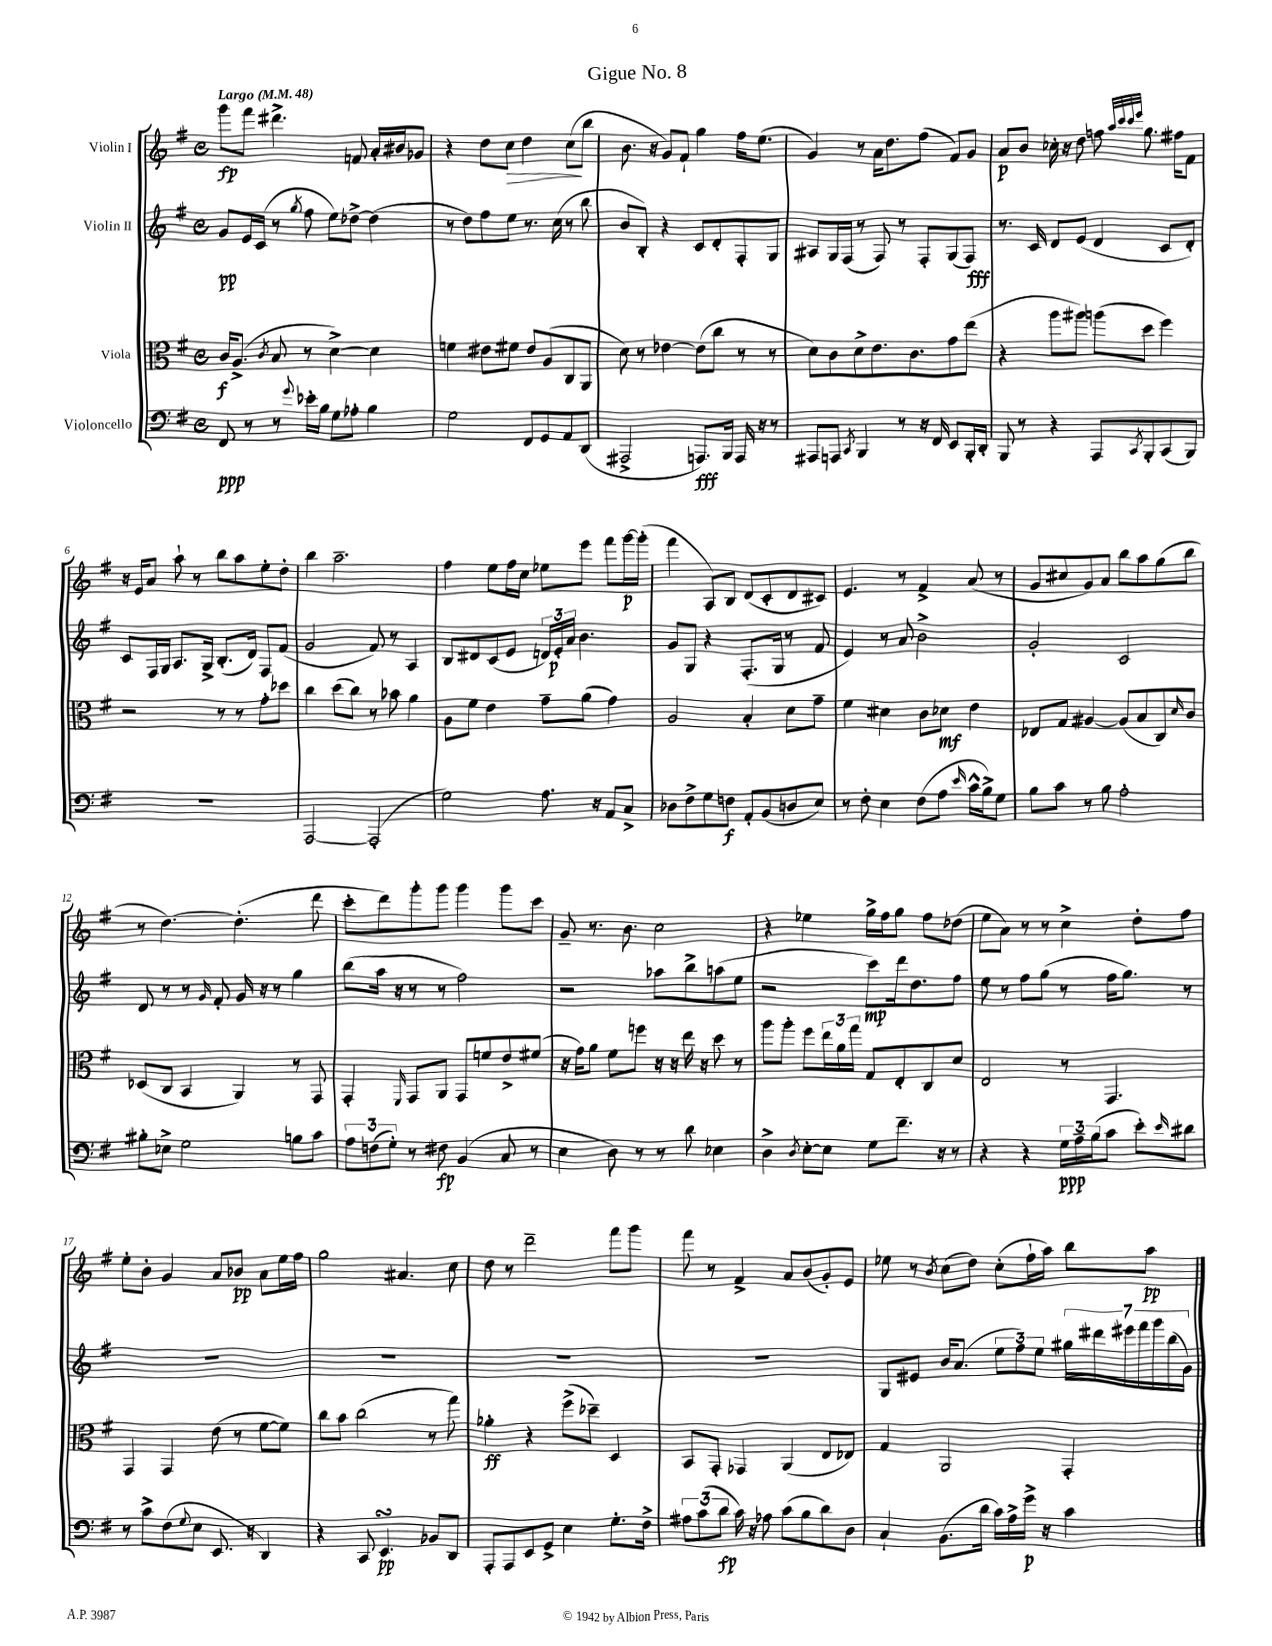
\header { title = "Gigue No. 8" }
<<
\new StaffGroup <<
\new Staff = "s0" \with { instrumentName = "Violin I" } {
    \clef treble \key g \major \defaultTimeSignature \time 4/4 \tempo "Largo" 4 = 48
    g'''8\fp fis'''8 dis'''4.-> f'8 a'16-. bis'16 ges'8 |
    r4 d''8 c''8\> d''4 c''8\!( b''8 |
    b'8. r16 g'8) fis'8-! g''4 fis''16 e''8.( |
    g'4) r8 a'16 d''8. fis''8( fis'8) g'8 |
    a'8\p b'8 ces''16-. r16 d''8 f''8 \grace { a''32 c'''32 c'''32 e'''32 } g''8. fis''16 fis'8 |
    r16 e'16 a'8 a''8-! r8 b''8 a''8 e''8-. d''8-. |
    b''4 a''2.-- |
    fis''4 e''8 fis''16 c''16 ees''8 e'''8 fis'''8 g'''16~\p g'''16-.( |
    fis'''4 a8) b8 d'8( c'8-. d'8 cis'8) |
    e'4. r8 fis'4-> a'8( r8 |
    g'8 cis''8 g'8) a'8 b''8 a''8 g''8( b''8 |
    r8 d''4.~) d''4.-.( d'''8 |
    c'''8-. d'''8) g'''8-. g'''8 g'''4 g'''8 c'''8 |
    g'8-- r8. b'8. c''2 |
    r4 ees''4 g''16-> fis''16 g''8 fis''8 des''8( |
    e''8 a'8) r8 r8 c''4-> d''8-. fis''8 |
    e''8-. b'8-. g'4 a'8 bes'8\pp a'8 e''16 fis''16 |
    g''2 ais'4. c''8 |
    d''8 r8 d'''2-- fis'''8 g'''8 |
    fis'''8 r8 fis'4-> a'8 b'8( g'8-.) e'8 |
    ees''8 r8 \acciaccatura { b'8 } c''8( d''8) c''8-.( fis''16-! a''16) b''8 a''8\pp \bar "|." |
}
\new Staff = "s1" \with { instrumentName = "Violin II" } {
    \clef treble \key g \major \defaultTimeSignature \time 4/4
    g'8\pp e'16 c'16( r8 \acciaccatura { g''8 } fis''8 e''8) des''8~-> des''4( |
    r8 d''8) fis''8 e''8 r8. c''16( r8 b''8 |
    b'8 b8-.) r4 c'8 d'8-. fis8-. g8 |
    ais8 g16 fis16( r8 fis8) r8 fis8-. g8( fis8\fff) |
    r8. c'16 d'8 e'8( d'4 c'8 d'8-.) |
    c'8 fis16 g16 a8. g16-> b8.-.( d'16) fis8 fis'8( |
    g'2 fis'8) r8 a4 |
    b8 dis'8 c'8( e'8 \tuplet 3/2 { d'16) e'16-.\p a'16 } b'4. |
    g'8 g8 r4 fis8.-.( g16 r8 fis'8 |
    e'4) r8 a'8 b'2-> |
    g'2-. c'2 |
    d'8 r8 r8 \grace { g'16 } fis'8-. g'16 r16 r8 g''4 |
    b''8( a''16 r16 r8 r8 fis''2) |
    r2 aes''8 b''8-> a''8( e''8 |
    r2 c'''8\mp) d'''16 d''8. fis''8 |
    e''8 r8 fis''8 g''8( r8 fis''16 g''8.) r8 |
    R1 |
    R1 |
    R1 |
    R1 |
    g8 eis'8 b'16 a'8.( \tuplet 3/2 { e''8 fis''8) e''8 } \tuplet 7/4 { gis''16 dis'''16 eis'''16 fis'''16 g'''16 b''16( g'16) } \bar "|." |
}
\new Staff = "s2" \with { instrumentName = "Viola" } {
    \clef alto \key g \major \defaultTimeSignature \time 4/4
    c'16\f a8.->( \acciaccatura { c'8 } b8 r8 d'4~->) d'4 |
    f'4 eis'8 fis'8 eis'8 a8( c8 a,8 |
    d'8) r8 ees'4~ ees'8( c''8 r8 r8 |
    d'8) c'8 d'8-> e'8. c'8. g'8 e''8( |
    r4 a''8 ais''8) a''8( d''8 fis''4) |
    r2 r8 r8 g'8-. des''8 |
    c''4 d''8( c''8) r8 bes'8 a'4 |
    a8 fis'8 e'4 g'8-- a'8( g'4) |
    a2 b4-. d'8 g'8-- |
    fis'4 dis'4 c'8 des'8\mf e'4 |
    ees8 g8 ais4~ ais8( b8 c8) \grace { d'16 } c'8 |
    des8( c8 b,4 a,4) r8 g,8 |
    g,4-. \grace { fis,16 } g,8 a,8 g,8 f'8 e'8-> fis'8( |
    r16 g'16) a'8 fis'8 f''8 r16 r16 e''16 r16 d''8 r8 |
    a''8 a''8-. fis''8 \tuplet 3/2 { e''16 a'16 g''16 } g8 e8-. c8 d'8 |
    e2 r8 g,4. |
    g,4 g,4 e'8( r8 fis'8~ fis'8) |
    c''8 b'8 c''2( r8 g''8) |
    aes'4-.\ff r4 fis''8->( des''8--) d4 |
    b,8 g,8-. ges,4 a,4( e8 ees8) |
    g4 a,2 g,4-. \bar "|." |
}
\new Staff = "s3" \with { instrumentName = "Violoncello" } {
    \clef bass \key g \major \defaultTimeSignature \time 4/4
    fis,8\ppp r8 r8 \appoggiatura { g'8 } ees'16-. b16 g8 aes8-. b4 |
    g2 fis,8 g,8 a,8 d,8( |
    ais,,2-> a,,8.\fff) b,,16 a,,16 r16 r8 |
    ais,,8 a,,8 \acciaccatura { c,8 } b,,4 r8 r16 fis,16 e,8 b,,16-. d,16-. |
    b,,8 r8 r4 a,,8 \acciaccatura { c,8 } b,,8-. c,8( b,,8) |
    R1 |
    a,,2~ a,,2-.( |
    g2) a8. r16 a,8 c8-> |
    des8 fis8-> g8 f8\f a,8-. b,8( d8 e8) |
    r8 fis8-. e4 fis8( a8 \grace { e'16 } c'16-^ b16->) g8 |
    b8 c'8 r8 b8 a2-. |
    bis8-. ees8-> g2 b8 c'8 |
    \tuplet 3/2 { a8 f8( g8-.) } r8 fis8\fp b,4( c8 r8 |
    e4 d8) r8 r8 d'8 ees4 |
    d4-> \acciaccatura { d8 } e8~-. e8 g8 fis'8.-- r16 r8 |
    r4 r4 \tuplet 3/2 { g16\ppp a16-- b16( } c'8 e'8-.) \grace { e'16 } dis'8 |
    r8 c'8-> fis8( \appoggiatura { g8 } e8 e,8. r16 d,4) |
    r4 c,8 e,4.\turn\pp bes,8 d,8 |
    a,,8-. a,,8 e,8 g,8-> e4 g8.-. fis16-> |
    \tuplet 3/2 { ais8 c'8( d'8\fp } c'16) r16 aes8 c'8( b8 d'8) d8 |
    c4-! b,8.( d'16 c'16) a16-> g'16->\p r16 c'4 \bar "|." |
}
>>
>>
